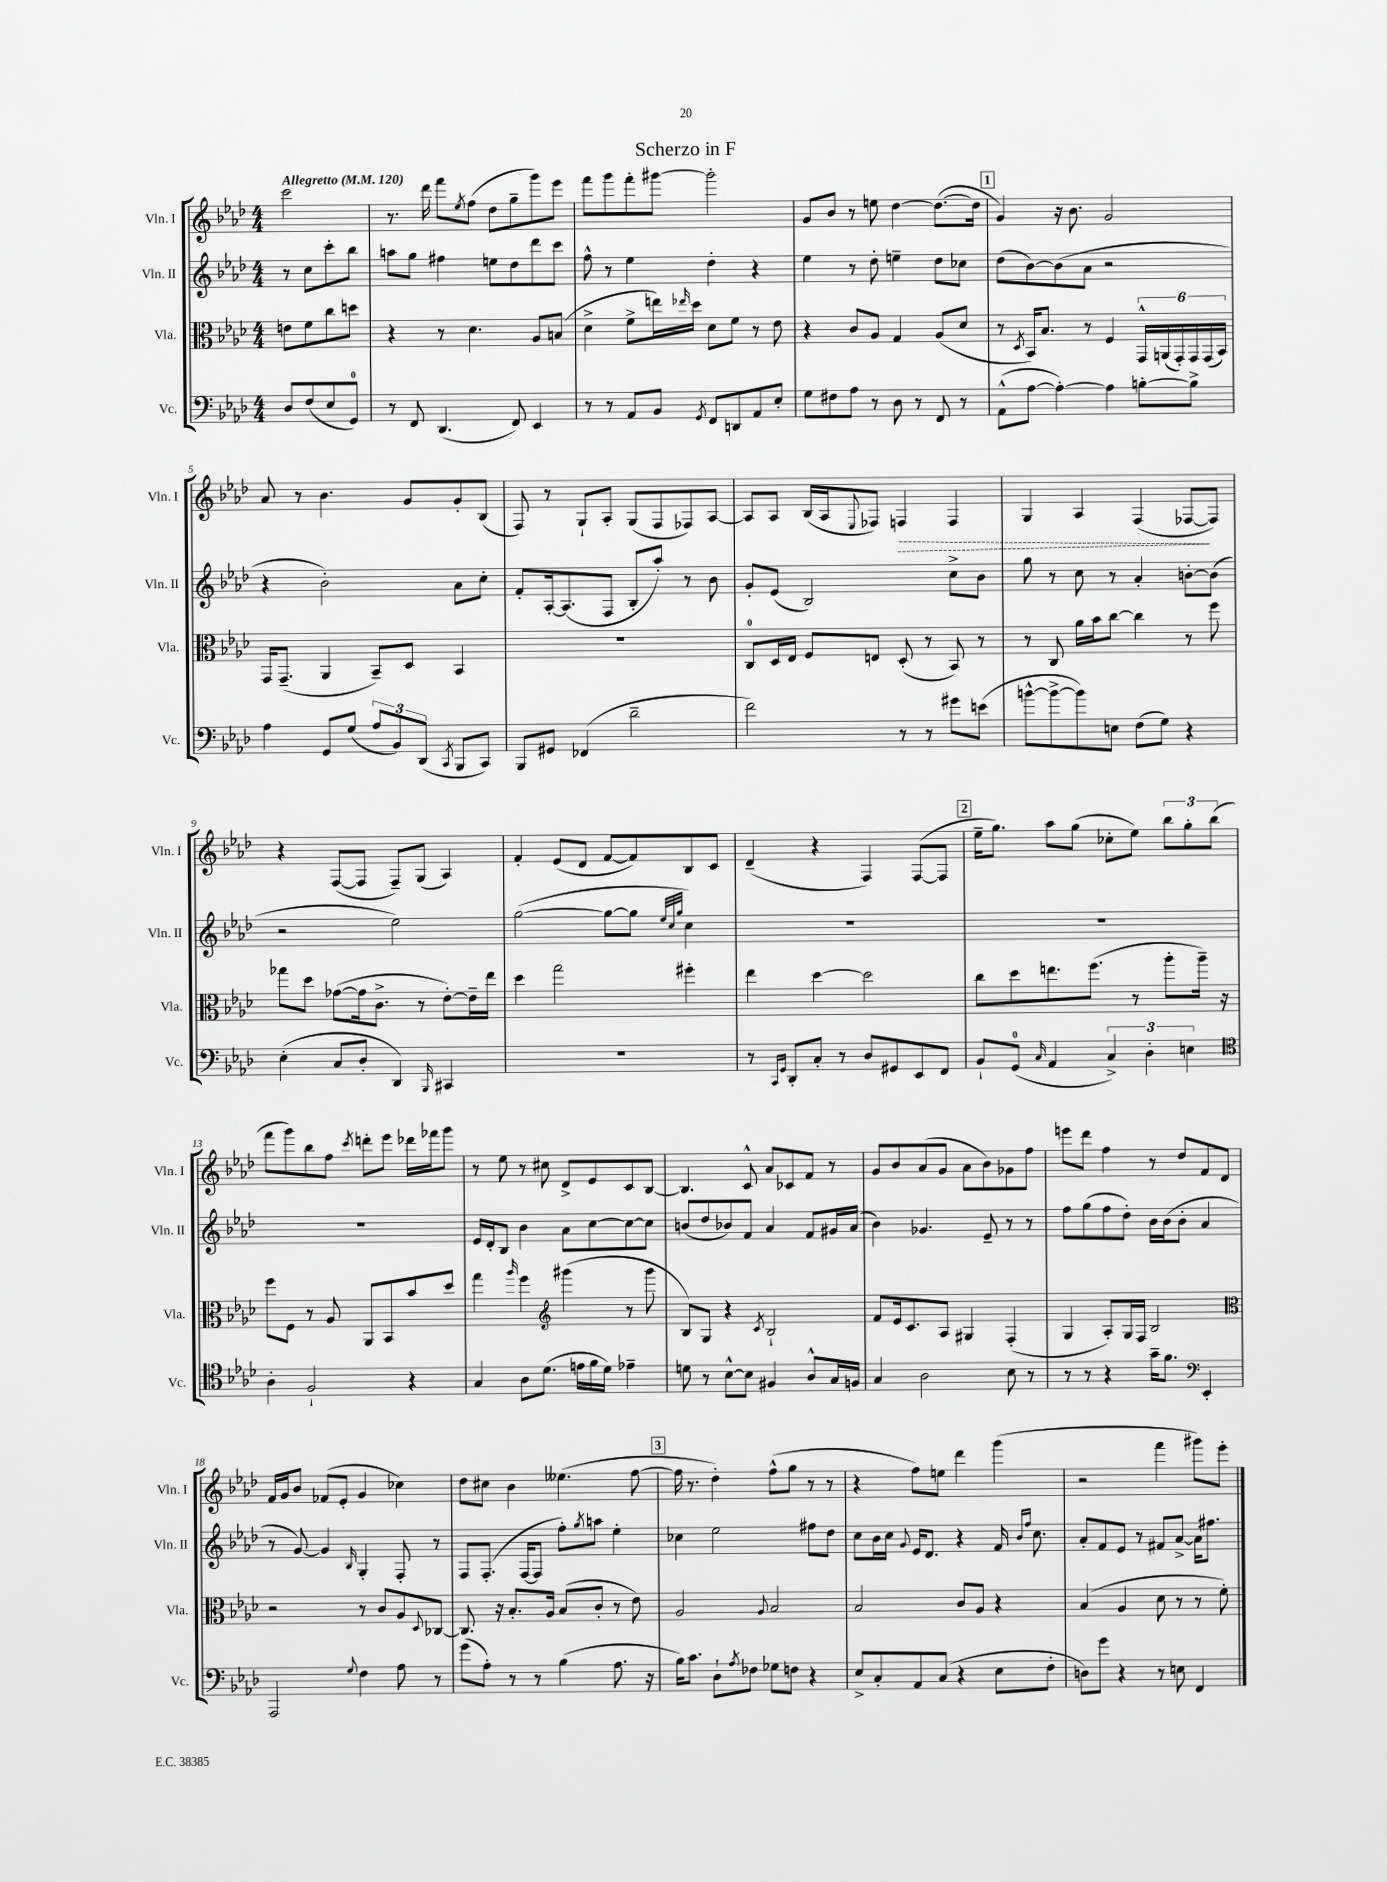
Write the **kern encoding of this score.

**kern	**kern	**kern	**kern
*staff4	*staff3	*staff2	*staff1
*clefF4	*clefC3	*clefG2	*clefG2
*k[b-e-a-d-]	*k[b-e-a-d-]	*k[b-e-a-d-]	*k[b-e-a-d-]
*M4/4	*M4/4	*M4/4	*M4/4
*MM120	*MM120	*MM120	*MM120
8D-/L	8e\L	8r	2ccc\
(8F/	8f\	8cc\L	.
8E-/	8cc\	8ccc'\	.
8GG/J)	8dd\J	8bb-\J	.
=	=	=	=
8r	4r	8aa\L	8.r
8FF/	.	8gg\J	.
.	.	.	16ddd-\
(4.DD-/	8r	4ff#\	8fff\L
.	.	.	8qee-/
.	4.d-\	.	(8ff\J
.	.	8ee\L	8dd-\L
8FF/)	.	8dd-\	8gg~\
4EE-/	8A-/L	8ddd-\	8ggg\)
.	(8B/J	8ccc\J	8eee-\J
=	=	=	=
8r	4d-^\	8ff^^\	8fff\L
8r	.	8r	8ggg\
8AA-/L	8f^\L	4ee-\	8fff'\
8BB-/J	16ee\L)	.	[8ggg#\J
.	16qqee-/	.	.
.	16dd-\JJ	.	.
8qGG/	.	.	.
8FF/L	8d-\L	4dd-'\	2ggg#'\]
8DD/	8f\J	.	.
8AA-/	8r	4r	.
8E-'/J	8e-\	.	.
=	=	=	=
8G\L	4r	4ee-\	8g/L
8F#\	.	.	8b-/J
8A-\J	8c/L	8r	8r
8r	8A-/J	8dd-'\	8ee\
8D-\	4G/	4ee~\	[4dd-\
8r	.	.	.
8FF/	(8A-/L	8dd-\L	(8.dd-\_L
8r	8d-/J	8cc-\J	.
.	.	.	16dd-\]Jk
=	=	=	=
(8AA-^^\L	8r	(8dd-\L	4g/)
.	8qD-/	.	.
[8A-\J	16BB-/LK)	[8b-\)	.
.	8.B-/J	.	.
4A-'\_)	.	(8b-\]	16r
.	.	.	8.b-\
.	8r	8a-\J	.
4A-\]	4F/	2r	2g/
[8B'\L	24GG^^/LL	.	.
.	(24AA/	.	.
.	24GG'/)	.	.
8B^\]J	24GG/	.	.
.	(24GG/	.	.
.	24BB-/JJ)	.	.
=	=	=	=
4A-\	16GG/LK	4r	8a-/
.	(8.GG~/J	.	.
.	.	.	8r
8GG/L	4AA-/	2b-'\)	4.b-\
(8G/J	.	.	.
12A-/L	8BB-~/L)	.	.
12BB-/)	.	.	.
.	8D-/J	.	8g/L
(12DD-/J	.	.	.
8qCC/	.	.	.
8BBB-/L	4BB-/	8a-\L	8g'/
8CC/J)	.	8cc'\J	(8B-/J
=	=	=	=
8BBB-/L	1r	8f'/L	8F/)
8GG#/J	.	[16A-'/k	8r
.	.	(8.A-/]	.
(4FF-/	.	.	8G`/L
.	.	8F/J	8A-'/J
2d-~\	.	8B-'/L	(8G/L
.	.	8aa-'/J)	8F/
.	.	8r	8F-/)
.	.	8b-\	[8A-/J
=	=	=	=
2f\)	8C/L	8g'/L	8A-/]L
.	16D-/L	(8e-/J	8A-/J
.	16E-/JJ	.	.
.	8F/L	2B-/)	(16B-/LL
.	.	.	16A-/J
.	.	.	8qqE-/
.	8E/J	.	8F-/J)
8r	(8D-'/	.	4F/
8r	8r	.	.
8g#\L	8BB-/)	8cc^\L	4F/
(8e\J	8r	8b-\J	.
=	=	=	=
[8b^^\L	8r	8gg\	4G/
8b^\_	8C/	8r	.
8b\])	16a-\LL	8cc\	4A-/
.	16b-\J	.	.
8E\J	[8cc\J	8r	.
(8F\L	4cc\]	4a-'/	(4F/
8G\J)	.	.	.
4r	8r	[8b'\L	[8F-/L
.	8ff\	(8b\]J	8F-/]J)
=	=	=	=
(4E-'\	8gg-\L	2r	4r
.	8dd-\J	.	.
8C/L	([8g-\L	.	([8F/L
8D-'/J	16g-\]k	.	8F/]J
.	8.c^\J	.	.
4DD-/)	.	2ee-\)	8F~/L)
.	8r	.	(8G/J
16qqBBB-/	.	.	.
4CC#/	[8e-'\L)	.	4A-/)
.	16e-~\]L	.	.
.	16ee-\JJ	.	.
=	=	=	=
1r	4dd-\	([2gg\	4f'/
.	2gg\	.	(8e-/L
.	.	.	8d-/J
.	.	8gg\_L	[8f/L
.	.	8gg\]J	8f/])
.	.	32qqee-/LLL	.
.	.	32qqcc/	.
.	.	32qqgg/JJJ	.
.	4ff#'\	4cc\)	8B-/
.	.	.	8c/J
=	=	=	=
8r	4ee-\	1r	(4d-~/
16qqCC/LL	.	.	.
16qqGG/JJ	.	.	.
8DD-'/L	.	.	.
8C'/J	[4dd-\	.	4r
8r	.	.	.
8D-/L	2dd-\]	.	4F/)
8GG#/	.	.	.
8EE-/	.	.	([8F/L
8FF/J	.	.	8F/]J
=	=	=	=
8BB-`/L	8cc\L	1r	16ee-~\LK
.	.	.	8.gg\J)
(8GG/J	8dd-\	.	.
16qqC/	.	.	.
4AA-/	8.ee\	.	8aa-\L
.	.	.	(8gg\J
.	(8.ff\J	.	.
6C^/)	.	.	8cc-'\L
.	8r	.	8ee-\J)
6D-'\	.	.	.
.	8aa-'\L	.	12bb-\L
6E\	.	.	12gg'\
.	16aa-~\Jk)	.	.
.	.	.	(12bb-\J
.	16r	.	.
=	=	=	=
*clefC4	*	*	*
4A-'\	8ff\L	1r	8fff\L
.	8F\J	.	8ggg\)
2F`/	8r	.	8bb-\
.	8A-/	.	8ff\J
.	.	.	8qccc/
.	8AA-/L	.	8ddd'\L
.	8BB-/	.	8eee-\J
4r	8b-/	.	16ddd-\LL
.	.	.	16fff-\J
.	8dd-/J	.	8ggg\J
=	=	=	=
4G/	4gg\	16e-/LL	8r
.	.	16d-'/J	.
.	.	8B-/J	8ee-\
.	16qqaa-/	.	.
8A-\L	4ff\	4b-\	8r
(8.d-\J	.	.	8cc#\
*	*clefG2	*	*
.	(4ggg#\	8a-\L	8d-^/L
16e\LL	.	.	.
16f\	.	[8cc\	8e-/
16d-\JJ)	.	.	.
4e-~\	8r	8cc\_	8c/
.	8ggg#\	8cc\]J	[8B-/J
=	=	=	=
8d\	8B-/L)	(8b/L	4.B-/]
8r	8G/J	8dd-/	.
[8B-^^\L	4r	8b-/)	.
8B-\]J	.	8f/J	8c^^/
.	8qc/	.	.
4F#/	2B-`/	4a-/	8a-/L
.	.	.	8c-/
8A-^^/L	.	8f/L	8f/J
16G/L	.	16g#/L	8r
16F/JJ	.	(16a-/JJ	.
=	=	=	=
4G/	8f/L	4b-\)	8g/L
.	16e-/k	.	8b-/
.	8.c/	.	.
2A-\	.	4.g-/	(8a-/
.	8A-/J	.	8g/J
.	4G#/	.	8a-\L
.	.	8e-~/	8b-\)
8B-\	(4F'/	8r	8g-\
8r	.	8r	8ff\J
=	=	=	=
8r	4G/	8ff\L	8eee\L
8r	.	(8gg\	8ddd-\J
4r	8A-'/L)	8ff\	4ff\
.	16G/L	8dd-'\J)	.
.	16F/JJ	.	.
16g~\LK	2B-/	16b-\LL	8r
8.f\J	.	(16b-\J	.
.	.	8b-'\J	8dd-/L
*clefF4	*	*	*
4EE-'/	.	4a-/	8f/
.	.	.	8d-/J
=	=	=	=
*	*clefC3	*	*
2AAA-/	2r	8r	16f/LL
.	.	.	16g/J
.	.	[8g/)	8b-/J
.	.	4g/]	(8f-/L
.	.	.	8e-'/J
8qqG/	.	16qqB-/	.
4F\	8r	4G'/	4g/
.	8c/L	.	.
8A-\	8A-/	8F'/	4cc-\)
.	8qqD-/	.	.
8r	[8C-/J	8r	.
=	=	=	=
(8g\L	8.C-/]	8F/L	8dd-\L
8A-'\J)	.	(8.F'/J	8cc#\J
.	16r	.	.
8r	8.B-'/L	.	4b-\
.	.	[16F/LK	.
8r	.	8F/]J	.
.	16A-/Jk	.	.
(4B-\	(8B-/L	8ff'\L)	(4.ee--\
.	.	8qgg/	.
.	8c'/J	8aa\J	.
8.A-\	8r	4ee-'\	.
.	8e-\)	.	[8ff\
16r	.	.	.
=	=	=	=
16B-\LK)	2A-/	4cc-\	16ff\]
8.c\J	.	.	8.r
8D-`\L	.	2ee-\	4dd-'\)
8qA-/	.	.	.
8F-\J	.	.	.
.	8qqA-/	.	.
8G-\L	2B-/	.	(8ff^^\L
8F\J	.	.	8gg\J
4r	.	8ff#\L	8r
.	.	8dd-\J	8r
=	=	=	=
8E-^/L	2B-/	8cc\L	4r
8C'/	.	16b-\L	.
.	.	16cc\JJ	.
.	.	8qqg/	.
8AA-/	.	16e-/LK	8ff\L)
.	.	8.d-/J	.
(8C/J	.	.	8ee\J
4r	8c/L	4r	4ddd-\
.	8A-/J	.	.
8E-\L	4r	16f/	(4ggg\
.	.	16qqb-/LL	.
.	.	16qqff/JJ	.
.	.	8.cc\	.
8F'\J	.	.	.
=	=	=	=
8D\L)	(4B-/	8a-'/L	2r
8g\J	.	8f/	.
4r	4A-/	8e-/J	.
.	.	8r	.
8r	8d-\	8f#/L	4fff\
8E\	8r	[8a-^/J	.
4FF/	8r	16a-\]LK	8ggg#\L)
.	.	8.ff#\J	.
.	8f'\)	.	8eee-'\J
==	==	==	==
*-	*-	*-	*-
